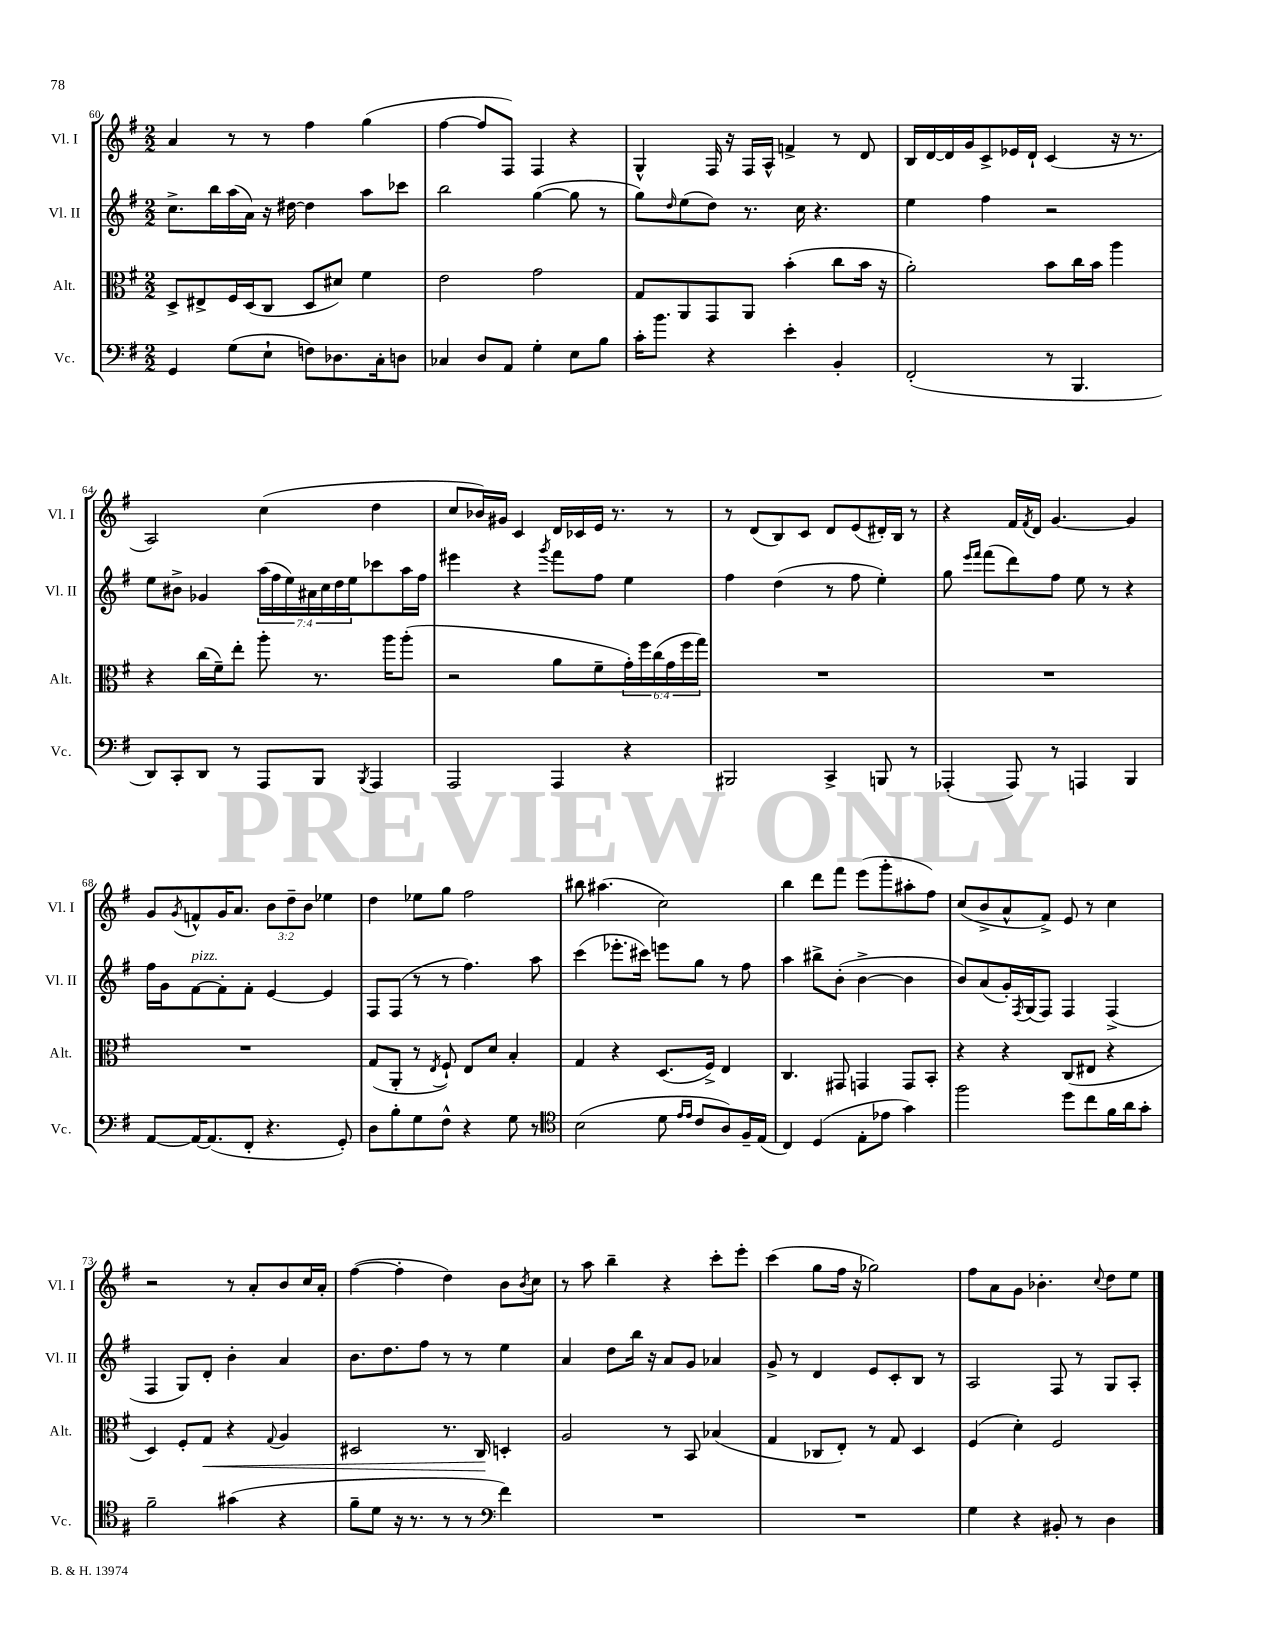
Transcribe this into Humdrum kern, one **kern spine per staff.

**kern	**kern	**dynam	**kern	**kern
*part4	*part3	*part3	*part2	*part1
*staff4	*staff3	*staff3	*staff2	*staff1
*I"Vc.	*I"Alt.	*	*I"Vl. II	*I"Vl. I
*I'Vc.	*I'Alt.	*	*I'Vl. II	*I'Vl. I
*clefF4	*clefC3	*	*clefG2	*clefG2
*k[f#]	*k[f#]	*	*k[f#]	*k[f#]
*M2/2	*M2/2	*	*M2/2	*M2/2
=60	=60	=60	=60	=60
4GG/	8D^/L	.	8.cc^\L	4a/
.	8E#X^/	.	.	.
.	.	.	16bb\L	.
(8G\L	16F#/L	.	(16aa\	8r
.	(16D/J	.	16a\JJ)	.
8E`\J	8C/J	.	16r	8r
.	.	.	[16dd#X\	.
8Fn\L)	8D/L	.	4dd#\]	4ff#\
8.D-X\	8d#X/J)	.	.	.
.	4f#\	.	8aa\L	(4gg\
16C'\k	.	.	.	.
8Dn\J	.	.	8ccc-X\J	.
=61	=61	=61	=61	=61
4C-X/	2e\	.	2bb\	[4ff#\
8D/L	.	.	.	8ff#/L]
8AA/J	.	.	.	8F#/J)
4G'\	2g\	.	([4gg\	4F#/
8E\L	.	.	8gg\]	4r
8B\J	.	.	8r	.
=62	=62	=62	=62	=62
16c'\KL	8G/L	.	8gg\L)	4G^^/
8.b\J	.	.	.	.
.	.	.	16qqdd/	.
.	8AA/	.	(8ee\	.
4r	8GG/	.	8dd\J)	16F#/
.	.	.	.	16r
.	8AA/J	.	8.r	16F#/LL
.	.	.	.	16A^^/JJ
4e'\	(4b'\	.	.	4fn^/
.	.	.	16cc\	.
.	.	.	4.r	.
4BB'/	8cc\L	.	.	8r
.	16b\Jk	.	.	8d/
.	16r	.	.	.
=63	=63	=63	=63	=63
(2FF#'/	2a'\)	.	4ee\	16B/LL
.	.	.	.	[16d/
.	.	.	.	16d/]
.	.	.	.	16g/J
.	.	.	4ff#\	8c^/
.	.	.	.	16e-X/L
.	.	.	.	16d`/JJ
8r	8b\L	.	2r	(4c/
4.BBB/	16cc\L	.	.	.
.	16b\JJ	.	.	.
.	4aa\	.	.	16r
.	.	.	.	8.r
!!LO:LB:g=z
=64	=64	=64	=64	=64
8DD/L)	4r	.	8ee\L	2A/)
8CC'/	.	.	8b#X^\J	.
8DD/J	(16cc\LL	.	4g-X/	.
.	16f#~\J)	.	.	.
8r	8ee'\J	.	.	.
8AAA/L	8aa'\	.	(28aa\LL	(4cc\
.	.	.	28ff#\	.
.	.	.	28ee\)	.
.	.	.	28a#X\	.
8BBB/J	8.r	.	.	.
.	.	.	28cc\	.
.	.	.	28dd\	.
.	.	.	28ee\J	.
8qBBB/	.	.	.	.
4AAA/	.	.	8ccc-X\	4dd\
.	16aa\KL	.	.	.
.	(8aa'\J	.	16aa\L	.
.	.	.	16ff#\JJ	.
=65	=65	=65	=65	=65
2AAA/	2r	.	4eee#X\	8cc/L
.	.	.	.	16b-X/L)
.	.	.	.	16g#X/JJ
.	.	.	4r	4c/
.	.	.	8qggg/	.
4AAA/	8a\L	.	8fff#\L	16d/LL
.	.	.	.	16c-X/
.	8f#~\	.	8ff#\J	16e/JJ
.	.	.	.	8.r
4r	24g'\L)	.	4ee\	.
.	24ff#\	.	.	.
.	(24cc\	.	.	.
.	24g\	.	.	8r
.	24ff#\	.	.	.
.	24gg\JJ)	.	.	.
=66	=66	=66	=66	=66
2BBB#X/	1r	.	4ff#\	8r
.	.	.	.	(8d/L
.	.	.	(4dd\	8B/)
.	.	.	.	8c/J
4CC^/	.	.	8r	8d/L
.	.	.	8ff#\	(8e/
8BBBn/	.	.	4ee'\)	16d#X'/L)
.	.	.	.	16B/JJ
8r	.	.	.	8r
=67	=67	=67	=67	=67
(4AAA-X'/	1r	.	8gg\	4r
.	.	.	16qqeee/LL	.
.	.	.	16qqfff#/JJ	.
.	.	.	(8fff#\L	.
8AAA-/)	.	.	8ddd\)	16f#/LL
.	.	.	.	8qf#/
.	.	.	.	16d/JJ
8r	.	.	8ff#\J	[4.g/
4AAAn/	.	.	8ee\	.
.	.	.	8r	.
4BBB/	.	.	4r	4g/]
!!LO:LB:g=z
=68	=68	=68	=68	=68
[8AA/L	1r	.	16ff#\LL	8g/L
.	.	.	16g\J	.
.	.	.	.	8qg/
!	!	!	!LO:TX:a:i:t=pizz.	!
16AA/K_	.	.	[8f#\	8fn^^/
(8.AA/]	.	.	.	.
.	.	.	8f#'\]	16g/K
.	.	.	.	8.a/J
8FF#'/J	.	.	8f#'\J	.
4.r	.	.	[4e/	12b\L
.	.	.	.	12dd~\
.	.	.	.	12b\J
.	.	.	4e/]	4ee-X\
8GG'/)	.	.	.	.
=69	=69	=69	=69	=69
8D\L	(8G/L	.	8F#/L	4dd\
8B'\	8AA'/J	.	(8F#/J	.
8G\	8r	.	8r	8ee-X\L
.	8qE/	.	.	.
8F#^^\J	8F#`/)	.	8r	8gg\J
4r	8E/L	.	4.ff#\)	2ff#\
.	8d/J	.	.	.
8G\	4B'/	.	.	.
8r	.	.	8aa\	.
=70	=70	=70	=70	=70
*clefC4	*	*	*	*
(2B\	4G/	.	(4ccc\	8bb#X\
.	.	.	.	(4.aa#X\
.	4r	.	8.eee-X'\L	.
.	.	.	16ccc#X\Jk)	.
8d\	(8.D/L	.	8eeen\L	2cc\)
16qqe/LL	.	.	.	.
16qqe/JJ	.	.	.	.
8c/L	.	.	8gg\J	.
.	16F#^/Jk)	.	.	.
8A/)	4E/	.	8r	.
16F#~/L	.	.	8ff#\	.
(16E/JJ	.	.	.	.
=71	=71	=71	=71	=71
4C/)	4.C/	.	4aa\	4bb\
(4D/	.	.	8bb#X^\L	8ddd\L
.	8GG#X/	.	(8b'\J	8fff#\J
8E'\L	4GGn/	.	[4b^\	(8eee\L
8e-X\J	.	.	.	8ggg'\
4g\)	8GG/L	.	4b\]	8aa#X'\
.	8BB'/J	.	.	8ff#\J)
=72	=72	=72	=72	=72
2ff#\	4r	.	8b/L)	(8cc/L
.	.	.	(8a/	8b^/
.	4r	.	16g'/L)	8a^^/
.	.	.	8qF#/	.
.	.	.	(16G/J	.
.	.	.	8F#/J)	8f#^/J)
8dd\L	(8C/L	.	4F#/	8e/
8cc\	8E#X/J	.	.	8r
16f#\L	4r	.	(4F#^/	4cc\
16a\J	.	.	.	.
8g'\J	.	.	.	.
!!LO:LB:g=z
=73	=73	=73	=73	=73
2f#~\	4D/)	.	4F#/	2r
.	8F#'/L	.	8G/L)	.
!	!	!LO:HP:b	!	!
.	8G/J	<	8d'/J	.
(4g#X\	4r	.	4b'\	8r
.	.	.	.	8a'/L
.	8qqG/	.	.	.
4r	4A/	.	4a/	8b/
.	.	.	.	16cc/L
.	.	.	.	16a'/JJ
=74	=74	=74	=74	=74
8f#~\L	2D#X/	.	8.b\L	([4ff#\
8d\J	.	.	.	.
.	.	.	8.dd\	.
16r	.	.	.	4ff#'\]
8.r	.	.	.	.
.	.	.	8ff#\J	.
8r	8.r	.	8r	4dd\)
8r	.	.	8r	.
.	16C/	.	.	.
*clefF4	*	*	*	*
4f#\)	4Dn'/	[	4ee\	8b\L
.	.	.	.	8qb/
.	.	.	.	8cc\J
=75	=75	=75	=75	=75
1r	2A/	.	4a/	8r
.	.	.	.	8aa\
.	.	.	8dd\L	4bb~\
.	.	.	16bb\Jk	.
.	.	.	16r	.
.	8r	.	8a/L	4r
.	8BB/	.	8g/J	.
.	(4B-X/	.	4a-X/	8ccc'\L
.	.	.	.	8eee'\J
=76	=76	=76	=76	=76
1r	4G/	.	8g^/	(4ccc\
.	.	.	8r	.
.	8C-X/L	.	4d/	8gg\L
.	8E'/J)	.	.	16ff#\Jk
.	.	.	.	16r
.	8r	.	8e/L	2gg-X\)
.	8G/	.	8c'/	.
.	4D/	.	8B/J	.
.	.	.	8r	.
=77	=77	=77	=77	=77
4G\	(4F#/	.	2A/	8ff#\L
.	.	.	.	8a\
4r	4d'\)	.	.	8g\J
.	.	.	.	4.b-X'\
8BB#X'/	2F#/	.	8F#/	.
8r	.	.	8r	.
.	.	.	.	8qqcc/
4D\	.	.	8G/L	8dd\L
.	.	.	8A'/J	8ee\J
==	==	==	==	==
*-	*-	*-	*-	*-
